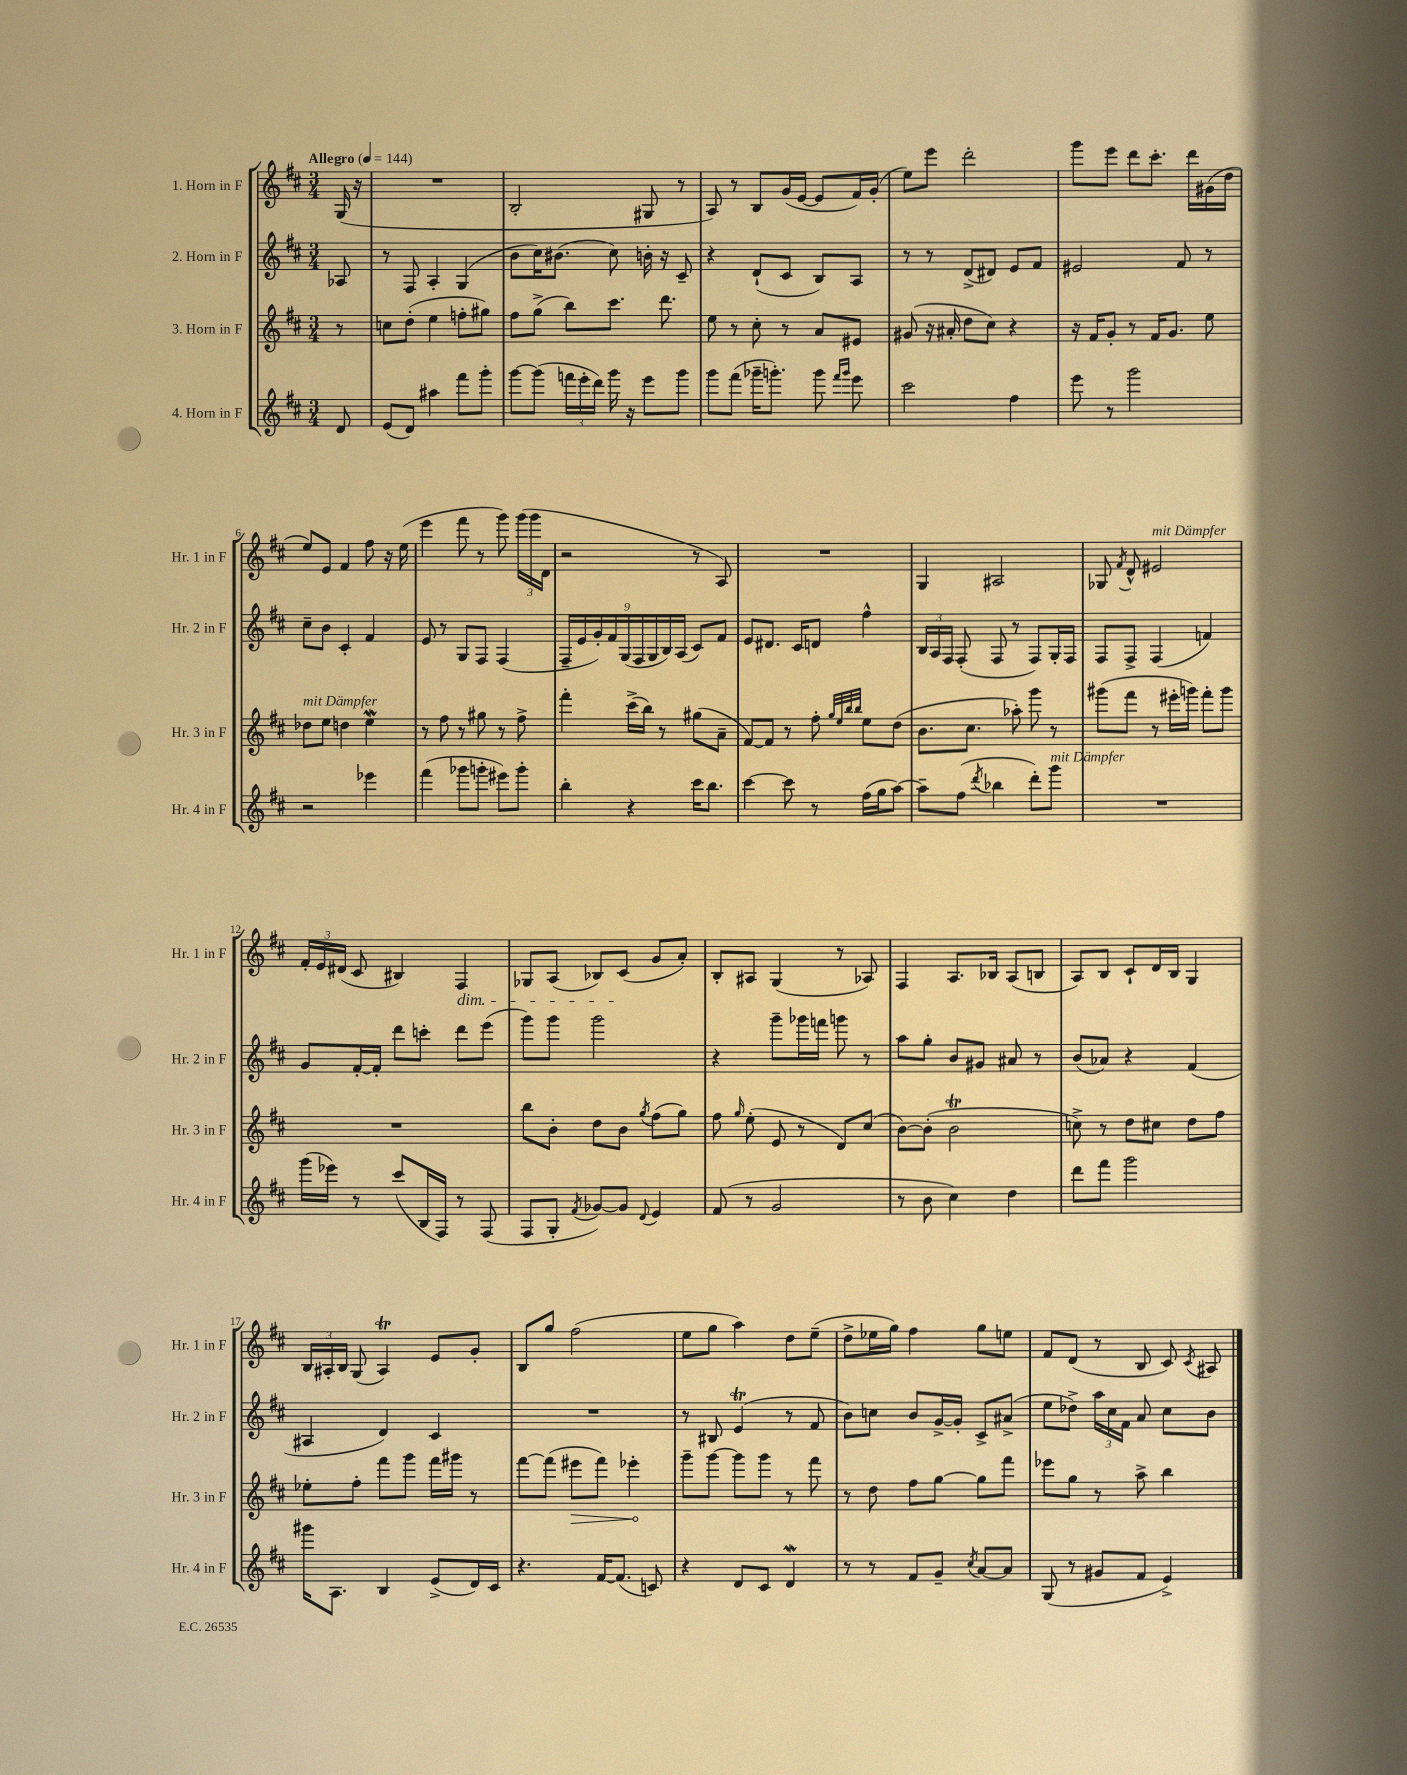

**kern	**kern	**kern	**kern
*staff4	*staff3	*staff2	*staff1
*clefG2	*clefG2	*clefG2	*clefG2
*k[f#c#]	*k[f#c#]	*k[f#c#]	*k[f#c#]
*M3/4	*M3/4	*M3/4	*M3/4
*MM144	*MM144	*MM144	*MM144
8d	8r	8A-	(16G
.	.	.	16r
=	=	=	=
(8e	8cc	8r	2.r
8d)	(8dd'	8F#	.
4aa#	4ee	4A'	.
8fff#	8ff'	(4G	.
8ggg'	8gg#)	.	.
=	=	=	=
[8ggg	8ff#	8b	2B'
(8ggg]	(8gg^	16cc#)	.
.	.	(8.b#	.
24fff	8bb)	.	.
24eee'	.	.	.
24ddd)	.	.	.
16ggg	8.ccc#	8cc#)	.
16r	.	.	.
8eee	.	16b'	8G#
.	8.ddd	16r	.
8ggg	.	8c#~	8r
=	=	=	=
8ggg	8ee	4r	8A)
(8fff#	8r	.	8r
16ggg-~	8cc#'	(8d`	8B
8.ggg')	.	.	.
.	8r	8c#	(16g
.	.	.	[16e
8ggg	8a	8B)	8e]
16qqfff#	.	.	.
16qqggg	.	.	.
8eee	8e#	8A	16f#)
.	.	.	(16g'
=	=	=	=
2ccc#	(8g#	8r	8ee)
.	16r	8r	8eee
.	16a#'	.	.
.	8dd	(8d^	2ddd'
.	8cc#)	8d#)	.
4ff#	4r	8e	.
.	.	8f#	.
=	=	=	=
8eee	16r	2e#	8ggg
.	16f#	.	.
8r	8g'	.	8eee
2ggg	8r	.	8ddd
.	16f#	.	8.ccc#'
.	8.g	.	.
.	.	8f#	.
.	.	.	16ddd
.	8ee	8r	(16g#
.	.	.	16dd
=	=	=	=
2r	8dd-	8cc#~	8ee)
.	8ee	8b	8e
.	4dd	4c#'	4f#
4eee-	4ee	4f#	8ff#
.	.	.	16r
.	.	.	(16ee
=	=	=	=
(4fff#	8r	8e	4eee
.	8ff#	8r	.
8ggg-	8r	8G	8fff#
8ggg'	8gg#	8F#	8r
8eee#)	8r	(4F#	8ggg)
8ggg'	8ff#^	.	(24ggg
.	.	.	24ggg
.	.	.	24d
=	=	=	=
4bb'	4fff#'	18F#~	2r
.	.	18e	.
.	.	18g')	.
.	.	18f#	.
.	.	(18G	.
4r	(16ccc#^	.	.
.	.	18F#	.
.	16bb)	.	.
.	.	18G	.
.	8r	.	.
.	.	18B)	.
.	.	(18A	.
16ccc#	(8gg#	8c#)	8r
8.bb	.	.	.
.	8a~	8f#	8A)
=	=	=	=
[4ccc#	[8f#)	8e	2.r
.	8f#]	8.d#	.
8ccc#]	8r	.	.
.	.	16c#	.
8r	8ff#'	8d	.
.	32qqgg	.	.
.	32qqee	.	.
.	32qqbb	.	.
.	32qqbb	.	.
(16ff#	8ee	4ff#^^	.
16gg	.	.	.
[8aa)	(8dd	.	.
=	=	=	=
8aa~]	8.b	24B	4G
.	.	24A	.
.	.	24F#	.
(8ff#	.	(8F#'	.
.	8.cc#	.	.
8qddd	.	.	.
4bb-	.	8F#	2A#
.	8aa-')	8r	.
8ddd')	8ggg	8F#)	.
8ggg	8r	16G'	.
.	.	16F#	.
=	=	=	=
2.r	(8ggg#	8F#	8G-
.	.	.	8qf#
.	8fff#	8F#^	8d^^
.	8r	(4F#	2e#
.	16eee#'	.	.
.	16ggg)	.	.
.	8fff#'	4f)	.
.	8ggg	.	.
=	=	=	=
(16ggg	2.r	8g	24f#'
.	.	.	24e
16eee-)	.	.	.
.	.	.	(24d#
8r	.	[16f#'	8c#
.	.	16f#']	.
(8ccc#	.	8ddd	4B#)
16B	.	8ccc'	.
16F#)	.	.	.
8r	.	8ddd	4F#
(8F#	.	(8eee	.
=	=	=	=
8F#	8bb	8ggg)	8G-
8G'	8b'	8ggg	(8A
8qf#	.	.	.
[8g-)	8dd	2ggg	8B-)
8g-]	8b	.	(8c#
8qqd	8qgg	.	.
4e	(8ff#	.	8g
.	8gg)	.	8a')
=	=	=	=
(8f#	8ff#	4r	8B'
.	16qqgg	.	.
8r	(8ee'	.	8A#
2g	8e	8ggg~	(4G
.	8r	16ggg-	.
.	.	16fff	.
.	8d)	8ggg	8r
.	(8cc#	8r	8A-)
=	=	=	=
8r	[8b)	8aa	4F#
8b	(8b']	8gg'	.
4cc#)	2b	8b	8.A
.	.	8g#	.
.	.	.	16B-
4dd	.	8a#	(8A
.	.	8r	8B
=	=	=	=
8ddd	8cc^)	(8b	8A)
8fff#	8r	8a-)	8B
2ggg	8dd	4r	8c#`
.	8cc#	.	16d
.	.	.	16B
.	8dd	(4f#	4G
.	8ff#	.	.
=	=	=	=
16ggg#	8ee-'	4A#	24B
.	.	.	24A#'
8.A	.	.	.
.	.	.	24B
.	8ff#'	.	(8G
4B	8fff#	4d)	4A#)
.	8ggg	.	.
(8e^	16fff#	4c#	8e
.	16ggg#	.	.
16d)	8r	.	8g'
16c#	.	.	.
=	=	=	=
4.r	[8fff#	2.r	8B
.	(8fff#]	.	8gg
.	8eee#	.	(2ff#
[16f#	8fff#)	.	.
(8.f#]	.	.	.
.	4eee-'	.	.
8c)	.	.	.
=	=	=	=
4r	8ggg~	8r	8ee
.	[8ggg	8B#	8gg
8d	8ggg]	(4e	4aa)
8c#	8ggg	.	.
4d	8r	8r	8dd
.	8fff#	8f#	(8ee~
=	=	=	=
8r	8r	8b)	8dd^
8r	8dd	8cc	16ee-
.	.	.	16gg)
8f#	8ff#	8b	4ff#
8g~	[8gg	[16g^	.
.	.	16g']	.
8qcc#	.	.	.
[8a	8gg]	8c#^	8gg
8a]	8fff#	(8a#^	8ee
=	=	=	=
(8G	8eee-	8ee	8f#
8r	8gg	8dd-^)	(8d
8g#	8r	24aa	8r
.	.	24cc#	.
.	.	24f#	.
8f#	8aa^	8a	8B
4e^)	4bb	8cc#	8c#)
.	.	.	8qc#
.	.	8b	8A#
==	==	==	==
*-	*-	*-	*-
